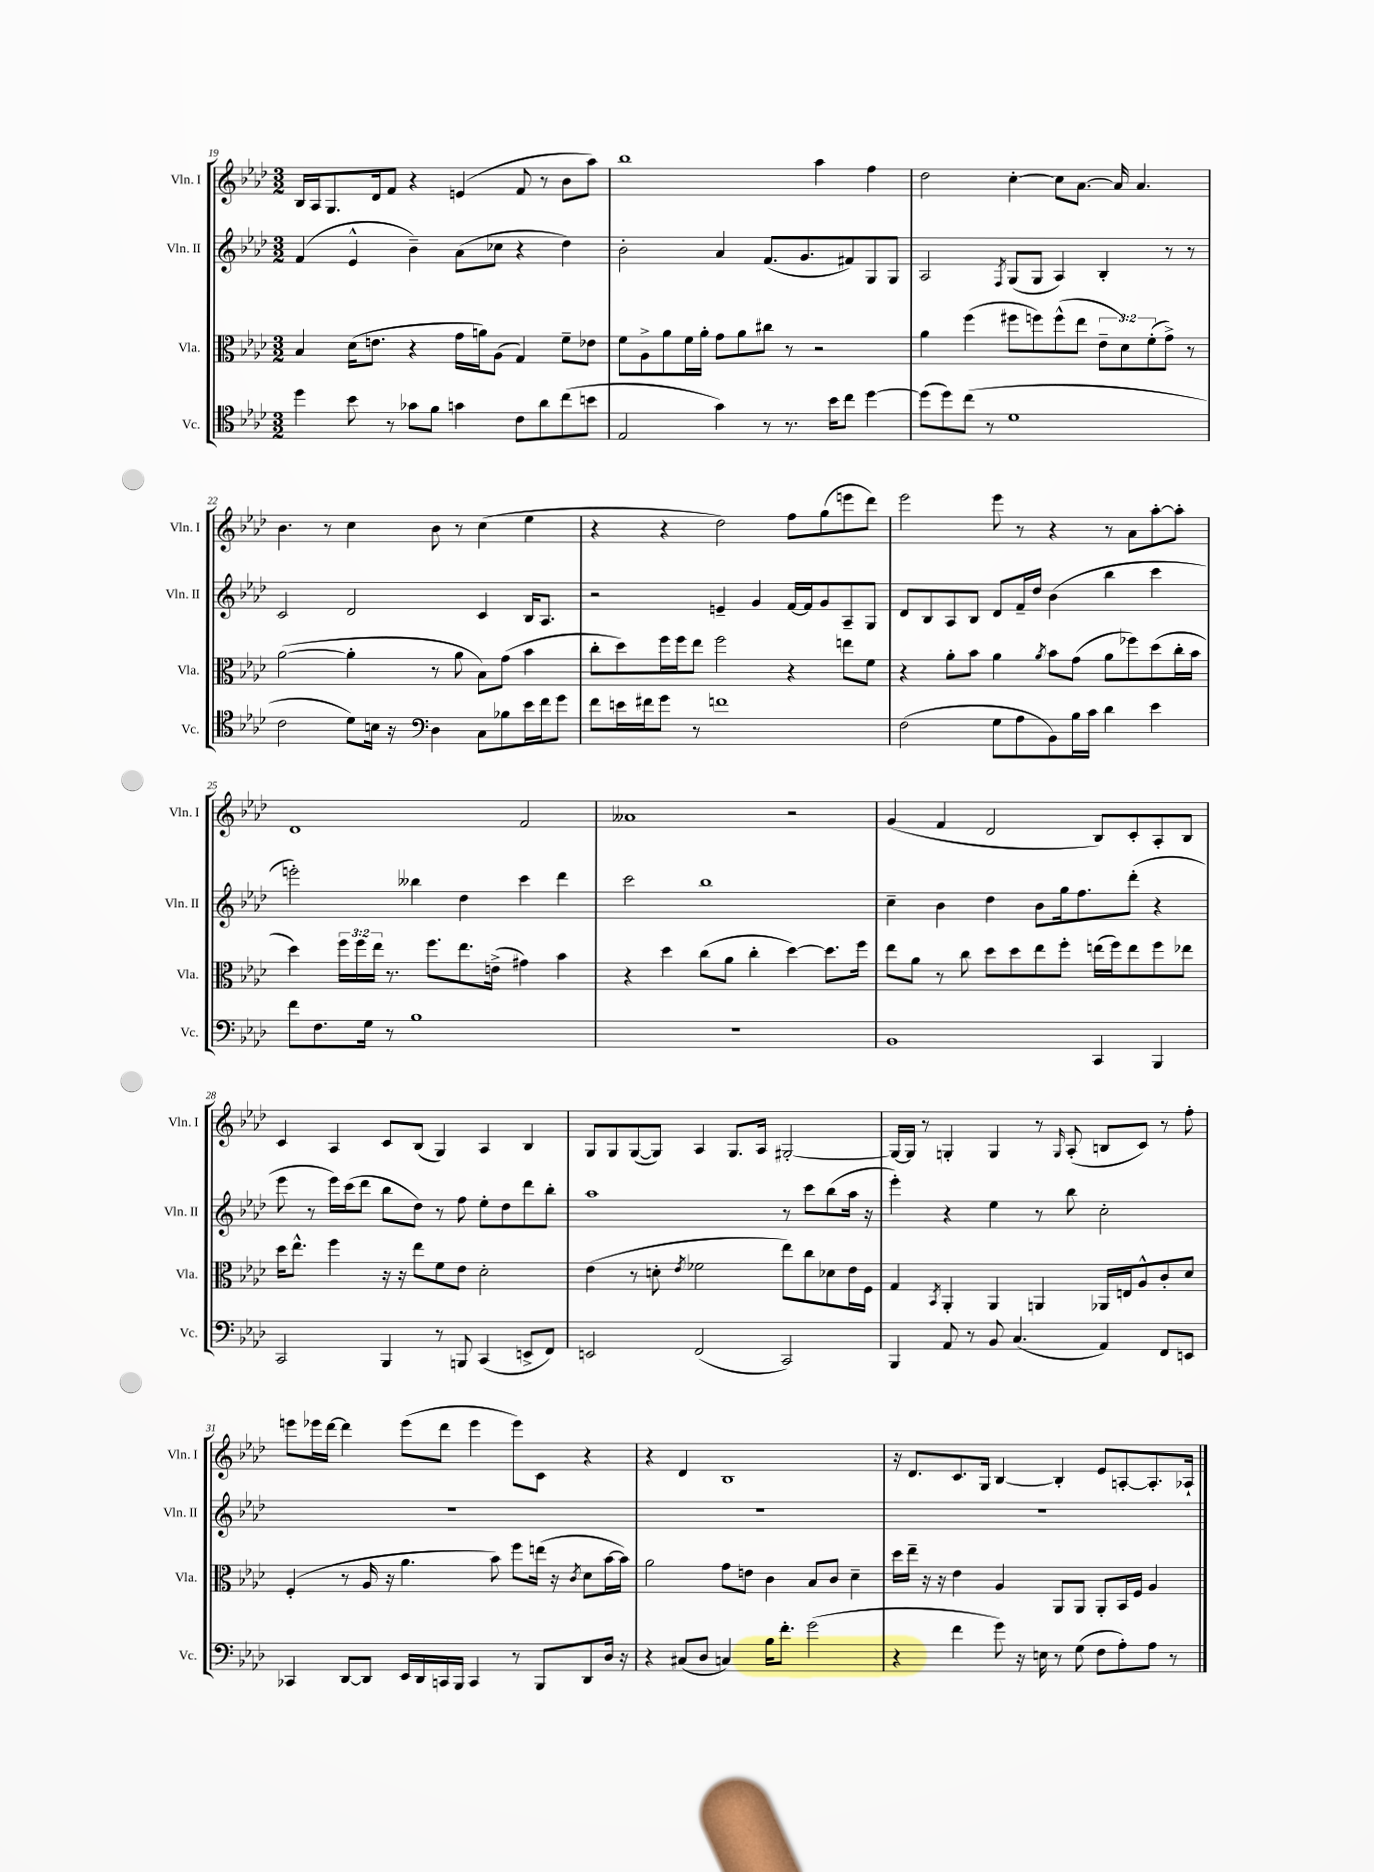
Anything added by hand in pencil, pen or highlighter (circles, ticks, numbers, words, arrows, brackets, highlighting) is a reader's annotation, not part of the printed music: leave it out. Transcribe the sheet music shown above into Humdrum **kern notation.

**kern	**kern	**kern	**kern
*staff4	*staff3	*staff2	*staff1
*clefC4	*clefC3	*clefG2	*clefG2
*k[b-e-a-d-]	*k[b-e-a-d-]	*k[b-e-a-d-]	*k[b-e-a-d-]
*M3/2	*M3/2	*M3/2	*M3/2
4dd-	4B-	(4f	16B-
.	.	.	16A-
.	.	.	8.G
8b-	(16d-	4e-^^	.
.	8.e	.	16d-
8r	.	.	8f
8g-	4r	4b-~)	4r
8f	.	.	.
4g	16g	(8a-	(4e
.	16a)	.	.
.	(8A-	8cc-	.
8c	4G)	4r	8f
8a-	.	.	8r
(8cc	8f~	4dd-)	8b-
8b	8e-	.	8aa-)
=	=	=	=
2E-	8f	2b-'	1bb-
.	8A-^	.	.
.	8a-	.	.
.	16f	.	.
.	16a-'	.	.
4g)	8g	4a-	.
.	8a-	.	.
8r	8cc#	(8.f	.
8.r	8r	.	.
.	.	8.g	.
.	2r	.	4aa-
16b-	.	.	.
8cc	.	8f#)	.
[4dd-	.	8G	4ff
.	.	8G	.
=	=	=	=
(8dd-]	4a-	2A-	2dd-
8dd-)	.	.	.
(8cc	(4ff	.	.
8r	.	.	.
.	.	8qF	.
1d-	8ff#	(8G	[4cc'
.	8ff)	8G	.
.	(8ff^^	4A-)	8cc]
.	8ee-	.	[8.a-
.	12e-~	4B-'	.
.	.	.	16a-]
.	12d-)	.	.
.	.	.	4.a-
.	(12f'	.	.
.	8g^)	8r	.
.	8r	8r	.
=	=	=	=
2c	([2a-	2c	4.b-
.	.	.	8r
8d-)	4a-']	2d-	4cc
16B	.	.	.
16r	.	.	.
*clefF4	*	*	*
4D-	8r	.	8b-
.	8a-	.	8r
8C	8B-)	4c	(4cc
8B-	(8g	.	.
16e-	4b-	16B-	4ee-
16f	.	8.A-	.
8g	.	.	.
=	=	=	=
8f	8cc'	2r	4r
16e	8dd-)	.	.
16f#	.	.	.
8g	16ff	.	4r
.	16ff	.	.
8r	8ee-	.	.
1f	2ff	4e~	2dd-)
.	.	4g	.
.	4r	[16f	8ff
.	.	16f]	.
.	.	8g	(8gg
.	8ee	8A-~	8eee
.	8f	8G	8ddd-)
=	=	=	=
(2F	4r	8d-	2eee-
.	.	8B-	.
.	8a-'	8A-	.
.	8b-	8B-	.
8G	4a-	8d-	8eee-
8A-	.	16f~	8r
.	.	16dd-	.
.	8qa-	.	.
8BB-)	8b-	(4b-	4r
16B-	(8g	.	.
16c	.	.	.
4d-	8a-	4bb-	8r
.	8ff-)	.	8a-
4e-	(8dd-	4ccc	[8aa-'
.	16cc'	.	8aa-']
.	16b-	.	.
=	=	=	=
8f	4dd-)	2eee')	1d-
8.F	.	.	.
.	24ff	.	.
.	24ff	.	.
16G	.	.	.
.	24ee-	.	.
8r	8.r	.	.
1B-	.	4bb--	.
.	8.ff	.	.
.	8.ee-	4dd-	.
.	(16e^	.	.
.	4g#)	4ccc	2f
.	4b-	4ddd-	.
=	=	=	=
1.r	4r	2ccc	1a--
.	4dd-	.	.
.	(8cc	1bb-	.
.	8a-	.	.
.	4cc'	.	.
.	[4dd-)	.	2r
.	8.dd-]	.	.
.	16ff	.	.
=	=	=	=
1BB-	8ee-	4cc~	(4g
.	8a-	.	.
.	8r	4b-	4f
.	8cc	.	.
.	8dd-	4dd-	2d-
.	8dd-	.	.
.	8ee-	8b-	.
.	8ff'	16gg	.
.	.	8.ff	.
4CC	(16ee	.	8B-)
.	16ff)	.	.
.	8ee	(8ddd-'	8c'
4BBB-	8ff	4r	8A-'
.	8ee-	.	8B-
=	=	=	=
2CC	16dd-	8eee-	4c
.	8.ee-^^	.	.
.	.	8r	.
.	4ff	16eee-)	4A-
.	.	(16ccc	.
.	.	8ddd-	.
4BBB-	16r	8bb-	8c
.	16r	.	.
.	8ee-	8dd-)	(8B-
8r	8f	8r	4G)
8BBB	8e-	8ff	.
(4CC	2d-'	8ee-'	4A-
.	.	8dd-	.
8EE^	.	8ddd-	4B-
8FF)	.	8bb-'	.
=	=	=	=
2EE	(4e-	1aa-	8G
.	.	.	8G
.	8r	.	([8G
.	8d'	.	8G])
.	8qe-	.	.
(2FF	2f-	.	4A-
.	.	.	8.G
.	.	.	16A-
2CC)	8ee-)	8r	[2G#'
.	8cc	8ccc	.
.	8d-	(8bb-	.
.	16e-	16aa-	.
.	16F	16r	.
=	=	=	=
4BBB-	4G	4eee-')	16G#_
.	.	.	16G#]
.	.	.	8r
.	8qBB-	.	.
8AA-	4AA-'	4r	4G'
8r	.	.	.
8BB-	4AA-	4ee-	4G
(4.C	.	.	.
.	4AA	8r	8r
.	.	.	16qqG
.	.	8bb-	(8A-'
4AA-)	16AA-	2cc'	8B
.	16E	.	.
.	8A-^^	.	8c)
8FF	8c'	.	8r
8EE	8d-	.	8ff'
=	=	=	=
4CC-	(4F'	1.r	8eee
.	.	.	16eee-
.	.	.	[16ddd-
[8DD-	8r	.	4ddd-]
8DD-]	16A-	.	.
.	16r	.	.
16EE-	4.a-	.	(8eee-
16DD-	.	.	.
16CC	.	.	8ddd-
16BBB-	.	.	.
4CC	.	.	4eee-
.	8b-)	.	.
8r	8ff	.	8eee-)
8BBB-	(16ee	.	8c
.	16r	.	.
.	8qc	.	.
8DD-	8d-	.	4r
16D-	[16b-	.	.
16r	16b-])	.	.
=	=	=	=
4r	2a-	1.r	4r
(8C#	.	.	4d-
8D-	.	.	.
4C)	8g	.	1B-
.	8e	.	.
16B-	4c	.	.
8.f'	.	.	.
(2g	8B-	.	.
.	8c	.	.
.	4d-~	.	.
=	=	=	=
4r	16dd-	1.r	16r
.	16ee-~	.	8.d-
.	16r	.	.
.	16r	.	.
4f	4e-	.	8.c
.	.	.	16G
8g)	4A-	.	[4B-
16r	.	.	.
16E	.	.	.
8r	8AA-	.	4B-']
(8G	8AA-	.	.
8F	8AA-'	.	8e-
8A-')	16BB-	.	[8A'
.	16F	.	.
8A-	4A-	.	8.A']
8r	.	.	.
.	.	.	16A-`
==	==	==	==
*-	*-	*-	*-
